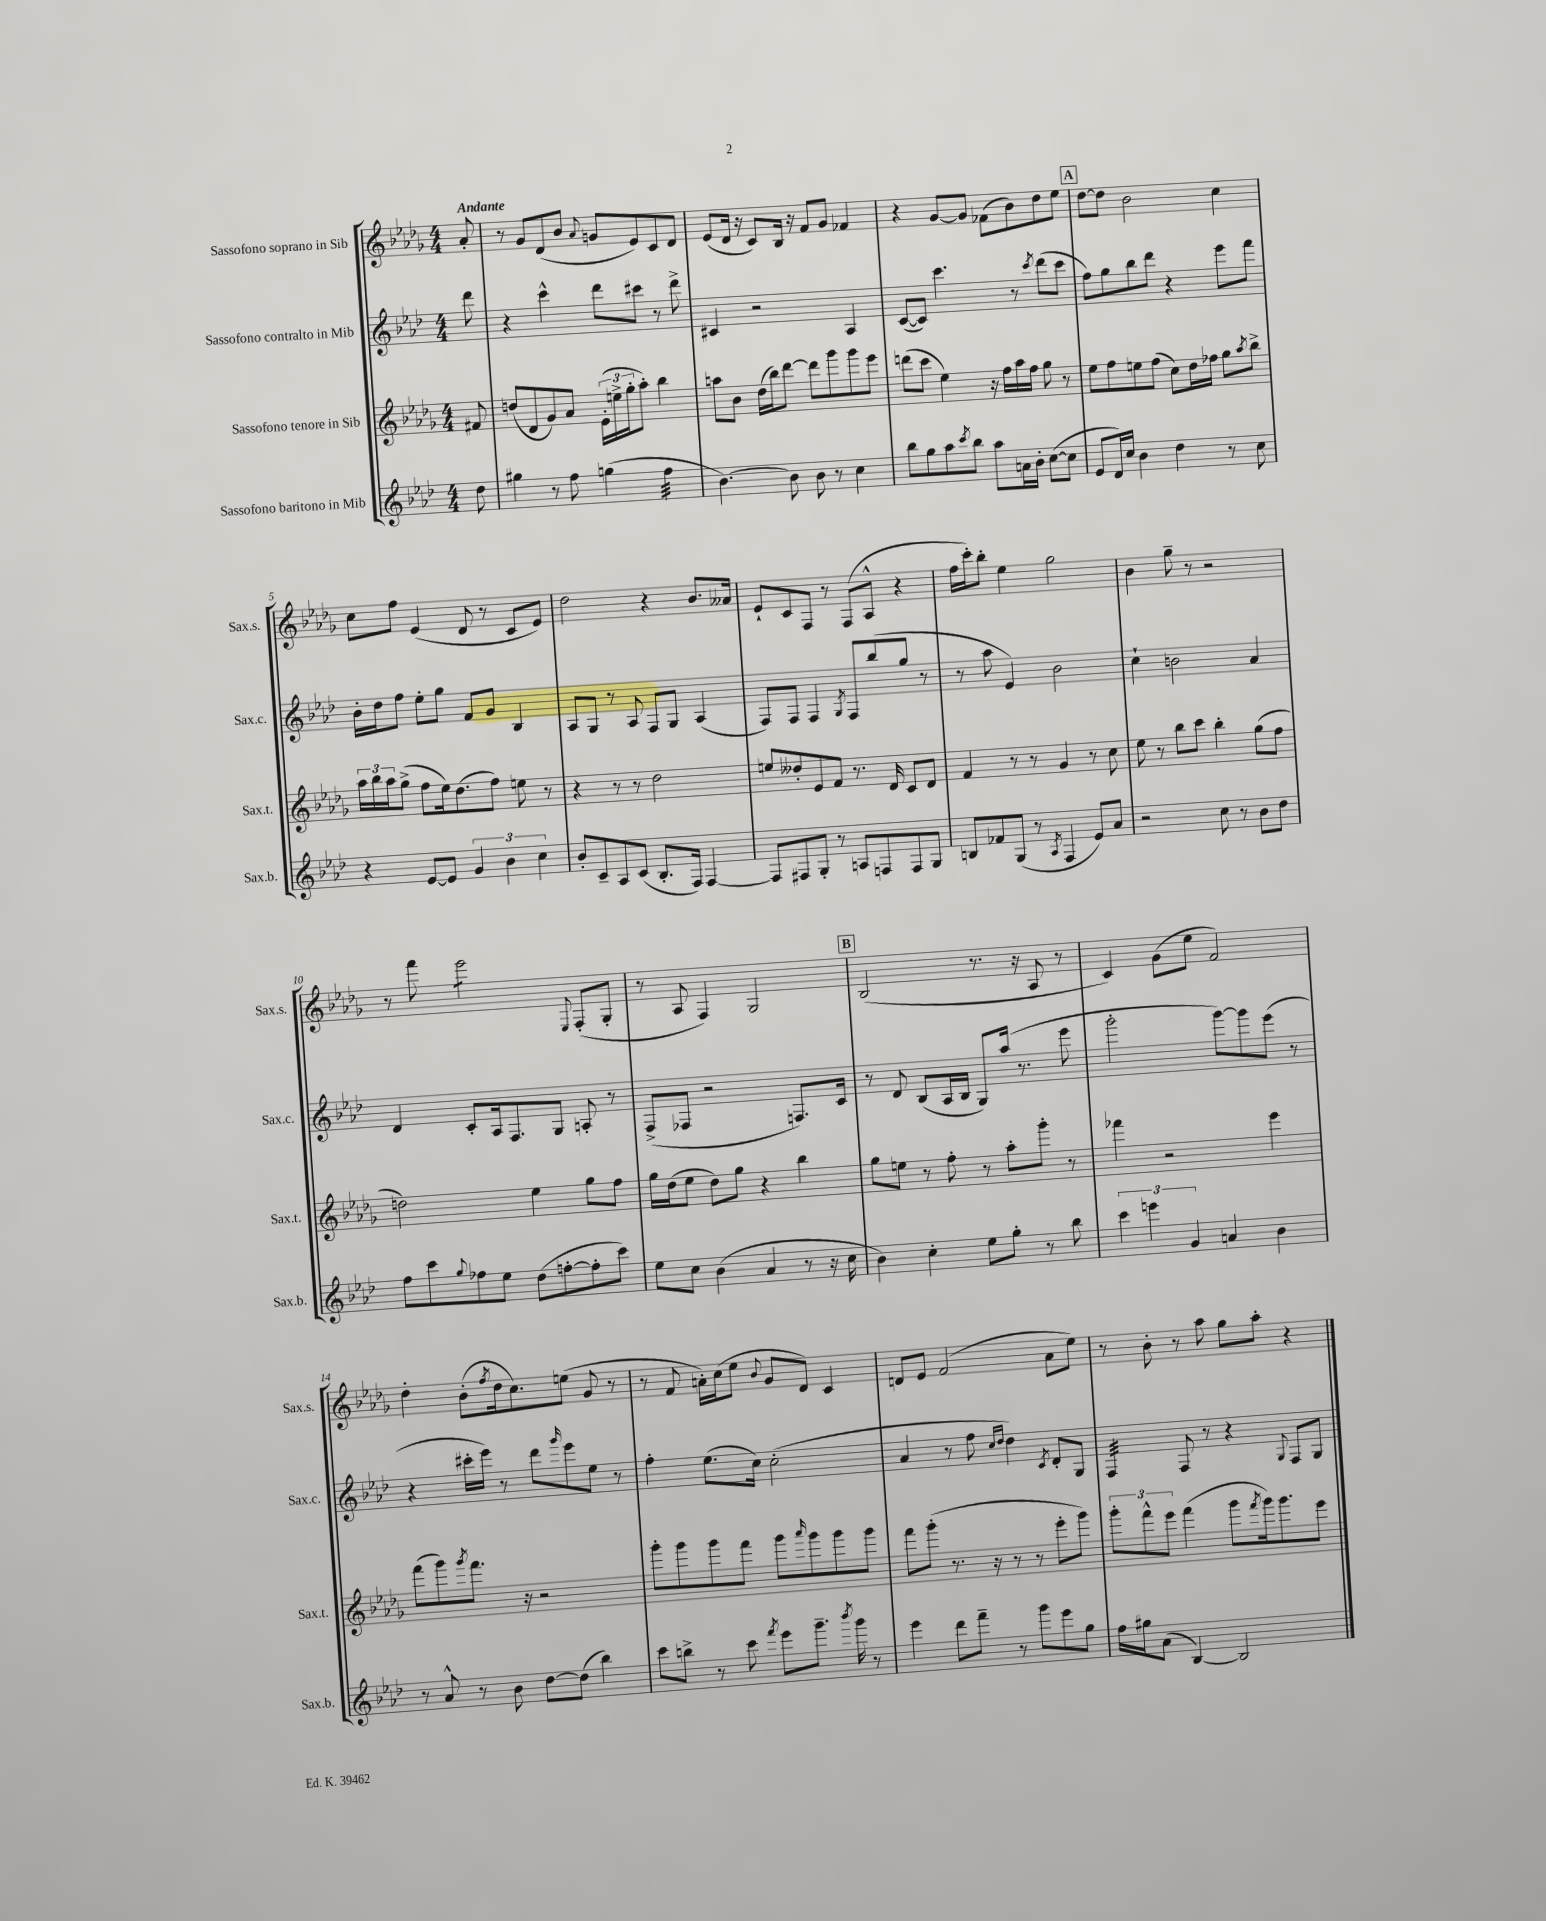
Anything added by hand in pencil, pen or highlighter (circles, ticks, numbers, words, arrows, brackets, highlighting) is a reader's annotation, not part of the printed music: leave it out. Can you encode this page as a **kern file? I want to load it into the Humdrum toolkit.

**kern	**kern	**kern	**kern
*staff4	*staff3	*staff2	*staff1
*clefG2	*clefG2	*clefG2	*clefG2
*k[b-e-a-d-]	*k[b-e-a-d-g-]	*k[b-e-a-d-]	*k[b-e-a-d-g-]
*M4/4	*M4/4	*M4/4	*M4/4
8dd-	8f#	8ddd-	8a-'
=	=	=	=
4gg#	(8dd	4r	8r
.	8d-	.	8g-
8r	8g-)	4ccc^^	(8d-
8ff	8a-	.	8b-
.	.	.	8qqa-
(4gg	(24e-'	8ddd-	8g
.	24ee^	.	.
.	24gg-'	.	.
.	8aa-')	8ccc#	8e-)
4ff	4bb-	8r	8c
.	.	8ddd-^	8d-
=	=	=	=
[4.b-)	8aa	4c#	(8e-
.	8b-	.	16d-
.	.	.	16r
.	(16dd-	2r	8c)
.	16bb-)	.	.
8b-]	[8ddd-	.	16B-
.	.	.	16r
8b-	8ddd-]	.	8f
8r	8ggg-	.	8g-
4cc	8ggg-	4A-	4f-
.	8eee-	.	.
=	=	=	=
8bb-	(8ddd	([8c	4r
8gg	8ccc	8c])	.
8aa-	4ee-)	4.ccc	[8g-
8qccc	.	.	.
8bb-	.	.	8g-]
8aa-	16r	.	(8f-
.	16ff	.	.
16a	16aa-	8r	8b-)
16b-'	16ff	.	.
.	.	8qccc	.
([8cc	8gg-	(8ddd-	8dd-
8cc]	8r	8ccc	8ee-
=	=	=	=
8e-	8ee-	8ff)	[8dd-
16d-)	8ff	8gg	8dd-]
16cc	.	.	.
4b-	8ee	8bb-	2b-
.	(8ff	8ddd-	.
4dd-	8cc)	4r	.
.	16dd-	.	.
.	16ff-	.	.
8r	8gg-	8eee-	4cc
.	8qaa-	.	.
8cc	8bb-^	8fff	.
=	=	=	=
4r	24aa-	16b-'	8cc
.	24bb-	.	.
.	.	16dd-	.
.	24aa-	.	.
.	(8gg-^	8ff	8ff
[8e-	8ff	8ee-'	(4e-
8e-]	16ee-)	8gg	.
.	(8.dd-	.	.
6g	.	8f	8d-
.	8ff)	8g	8r
6b-	.	.	.
.	8ee	4B-	8c
6cc	.	.	.
.	8r	.	8e-)
=	=	=	=
8b-'	4r	8A-	2dd-
8c~	.	8G	.
8A-	8r	8r	.
(8c	8r	8A-	.
8.B-'	2dd-	8F	4r
.	.	8G	.
16F)	.	.	.
[4F	.	(4A-	8.b-
.	.	.	16a--
=	=	=	=
8F]	8ee	8F)	8e-`
8F#	8dd--'	8F	8c
8G'	8e-	4F	8F
8r	8f	.	8r
.	.	8qG	.
8A	8.r	8F	(8F
8F	.	(8bb-	8A-^^
.	16d-	.	.
8F	8c	8gg	4r
8G	8d-	8r	.
=	=	=	=
8B	4f	8r	16ff
.	.	.	16ccc')
8f-	.	8aa-	8bb-'
(8G	8r	4e-)	4ee-
8r	8r	.	.
8qA-	.	.	.
4F	4g-	2b-	2gg-
8e-)	8r	.	.
8a-	8cc	.	.
=	=	=	=
2r	8ee-	4cc`	4b-
.	8r	.	.
.	8bb-	2b	8gg-~
.	8ccc	.	8r
8cc	4bb-'	.	2r
8r	.	.	.
8b-	(8gg-	4a-	.
8dd-	8ff	.	.
=	=	=	=
8ff	2dd)	4d-	8r
8ccc	.	.	8fff
8qqgg	.	.	.
8ff-	.	8c'	2eee-
8ee-	.	16A-	.
.	.	8.F	.
(8dd-	4ee-	.	.
[8ff'	.	8G	.
.	.	.	8qqE-
8ff']	8gg-	8A'	(8F'
8ccc)	8ff	8r	8G-'
=	=	=	=
8ee-	16gg-	(8F^	8r
.	(16dd-	.	.
8cc	8ee-	8F-	8A-
(4b-	8dd-)	2r	4F)
.	8gg-	.	.
4a-	4r	.	2G-
8r	4bb-	8.F)	.
16r	.	.	.
16cc	.	16c	.
=	=	=	=
4b-)	8gg-	8r	(2B-
.	8ee	8d-	.
4cc'	8r	(8B-	.
.	8ff'	16A-	.
.	.	16B-	.
8ee-	8r	8G)	8.r
8gg'	8aa-'	(16aa-	.
.	.	8.r	16r
8r	8ggg-'	.	8A-
8bb-	8r	8eee-	8r
=	=	=	=
6ccc	4fff-	2ggg'	4c)
6eee	.	.	.
.	2r	.	(8g-
6g	.	.	.
.	.	.	8ee-
4a	.	[8ggg)	2f)
.	.	8ggg]	.
4b-	4eee-	(8eee-	.
.	.	8r	.
=	=	=	=
8r	(8fff	4r	4dd-'
8a-^^	8ggg-)	.	.
.	8qggg-	.	.
8r	8.fff	16ccc#'	(8b-'
.	.	16eee-)	.
.	.	.	8qff
8b-	.	8r	16dd-
.	16r	.	8.cc)
[8dd-	2r	8ddd-	.
.	.	16qqggg	.
(8dd-]	.	8eee-	(8ee
4bb-)	.	8ee-	8g-
.	.	8r	8r
=	=	=	=
8ccc	8ggg-'	4ff'	8r
8bb^	8ggg-	.	8f
8r	8ggg-	(8.ee-	16a')
.	.	.	(16cc
8ccc	8fff	.	8ee-
.	.	16cc)	.
8qfff	.	.	8qqb-
8eee-	8ggg-	(2cc'	8g-
.	16qqaaa-	.	.
8.ggg~	8ggg-	.	8d-)
.	8ggg-	.	4c
8qbbb-	.	.	.
16ggg	.	.	.
8r	8ggg-	.	.
=	=	=	=
4eee-	8fff	4a-	8d
.	(8ggg-'	.	8e-
8ddd-	8.r	8r	(2f
8fff~	.	8ff	.
.	16r	.	.
.	.	16qqcc	.
.	.	16qqdd-	.
8r	8r	4dd-)	.
8ggg	8r	.	.
.	.	8qc	.
8eee-	8eee-'	8d-'	8a-
8gg	8ggg-)	8G	8ee-)
=	=	=	=
16ff	12ggg-'	4F	8r
16gg#	.	.	.
.	12fff^^	.	.
(8a-	.	.	8b-'
.	12eee-	.	.
[4B-)	(4fff	8F	8r
.	.	8r	8aa-
2B-]	8ggg-	4r	8gg-
.	8qfff	.	.
.	16ggg-)	.	8aa-'
.	8.ggg-	.	.
.	.	8qqG	.
.	.	8F	4r
.	8eee-	8G	.
==	==	==	==
*-	*-	*-	*-
